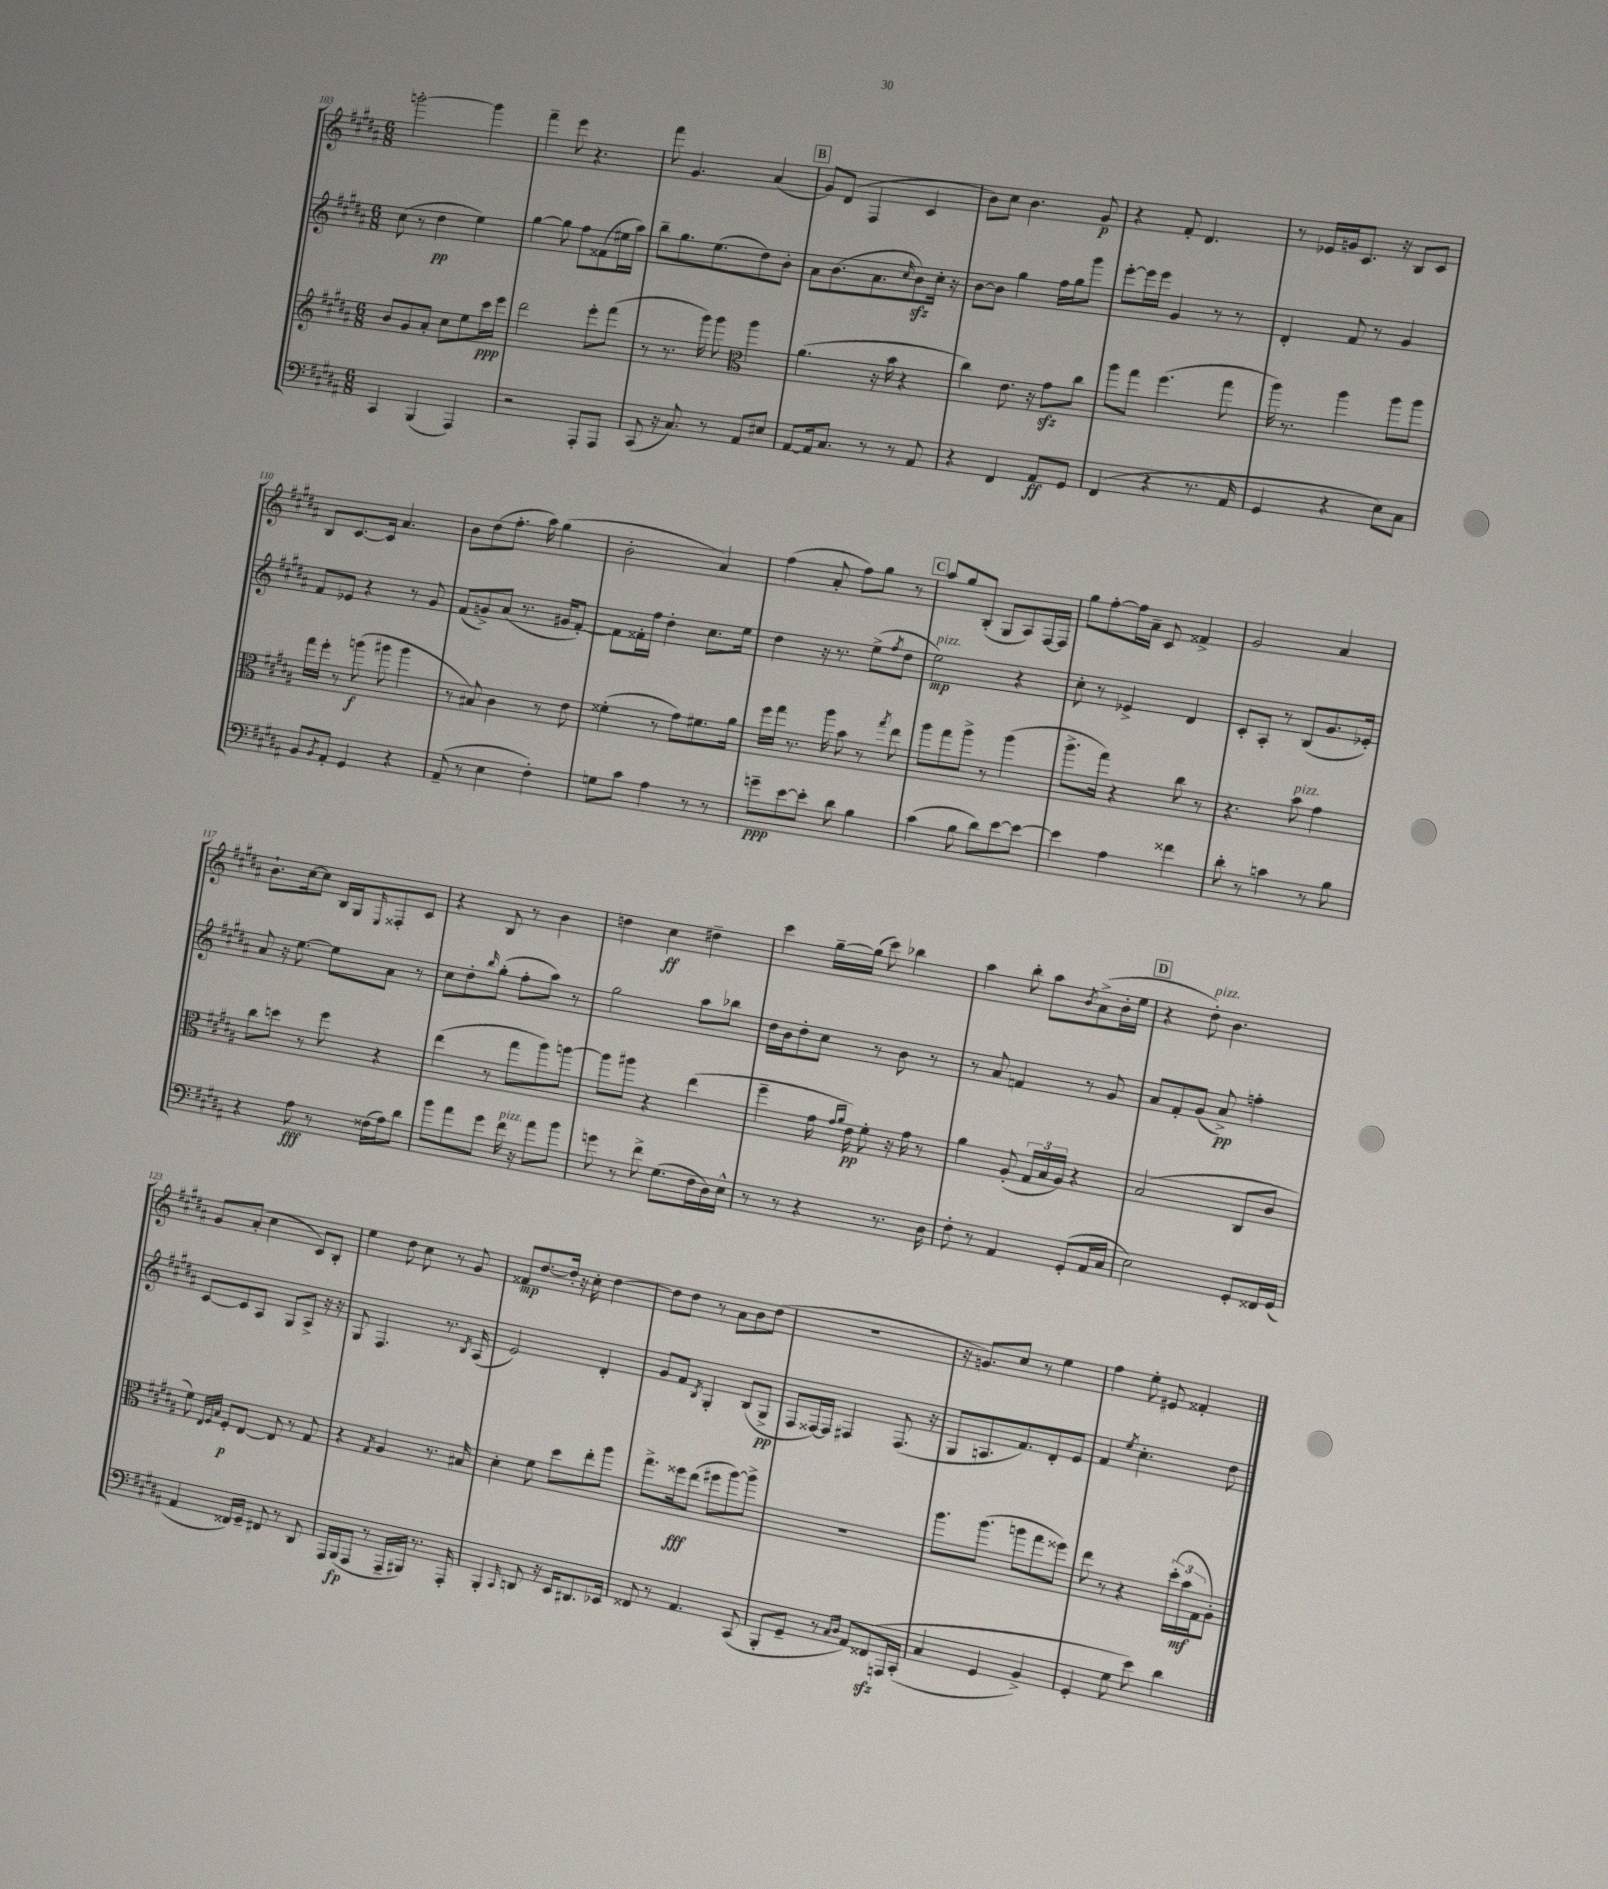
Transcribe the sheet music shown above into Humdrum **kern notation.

**kern	**kern	**kern	**kern
*staff4	*staff3	*staff2	*staff1
*clefF4	*clefG2	*clefG2	*clefG2
*k[f#c#g#d#a#]	*k[f#c#g#d#a#]	*k[f#c#g#d#a#]	*k[f#c#g#d#a#]
*M6/8	*M6/8	*M6/8	*M6/8
4CC#	8b	(8cc#	[2ggg'
.	8g#	8r	.
(4BBB	8a#'	4dd#	.
.	8cc#	.	.
4AAA#)	8ee	4ee)	4ggg]
.	16ccc#	.	.
.	16eee	.	.
=	=	=	=
2r	2ddd#	[4gg#	4fff#~
.	.	8gg#]	8eee
.	.	8ff#	4.r
8AAA#'	8eee'	(8f##	.
8AAA#	(8fff#	16ee#	.
.	.	16aa#)	.
=	=	=	=
(8CC#	8r	8bb~	8fff#
16r	8.r	8.gg#	4.g#
8.C#)	.	.	.
.	16ggg#)	(8.ee	.
8r	8ggg#	.	.
*	*clefC3	*	*
8AA#	4aa#	8dd#)	(4a#
8E#	.	8b'	.
=	=	=	=
[8AA#	(4.a#	8a#	8g#)
16AA#]	.	(8.b	(8d#
8.C#	.	.	.
.	.	.	4F#
.	.	8.a#	.
8r	16r	.	.
.	16b	.	.
.	.	16qqcc#	.
8r	4r	8b)	4c#
8AA#	.	16cc#'	.
.	.	16r	.
=	=	=	=
4r	4cc#)	[8b	8b)
.	.	8b]	8cc#
4FF#	8.e	4gg#	4.b
.	16r	.	.
8AA#	8g#	16ff#	.
.	.	16gg#	.
8GG#	8cc#	8ggg#	8g#
=	=	=	=
(4FF#	8aa#	[8eee'	4r
.	8gg#	16eee]	.
.	.	16eee	.
4r	(4.ff#	4g#	8f#'
.	.	.	4.d#
8.r	.	8r	.
.	8gg#	8r	.
16AA#	.	.	.
=	=	=	=
4GG#	16aa#)	4d#'	8r
.	8.r	.	.
.	.	.	16e-
.	.	.	16g
4r	4aa#	8f#	8.c#
.	.	8r	.
.	.	.	16r
8E)	8aa#	4g#	8B
8C#	8aa#	.	8c#
=	=	=	=
8BB	16gg#	8f#	8B
.	16ff#'	.	.
8qBB	.	.	.
8AA#'	8r	8e-	[8.c#
4GG#	(8aa	4r	.
.	.	.	16c#]
.	8aa#	.	4.a#
4r	4aa#	8r	.
.	.	8g#	.
=	=	=	=
(8AA#~	8r	(8f#	8b
8r	8B#)	8g^)	(8dd#
4E	4c#	(8a#	8.ff#'
.	.	8.r	.
.	.	.	16aa#)
4F#')	8r	.	(4gg#
.	.	16g#	.
.	8e	[8f#')	.
=	=	=	=
8G	(4f##'	8f#]	2b'
8c#	.	16f##'	.
.	.	16ff#	.
4A#	8r	4dd#'	.
.	8g#)	.	.
8r	8.f#	8.cc#	4a#)
8r	.	.	.
.	16a#	16ee	.
=	=	=	=
8g~	16ff#	4dd#	(4ff#
.	16gg#	.	.
[8e	8.r	.	.
8e']	.	16r	8a#'
.	16aa#	8.r	.
8d#	8b	.	8ff#)
4B	8r	(8ee^	8gg#
.	8qgg#	8qff#	.
.	8ee	8dd#	8r
=	=	=	=
(4c#	8aa#	2ee)	8aa#
.	8gg#	.	8gg#
8B	8aa#^	.	(8B'
8d#)	8r	.	8G#
[8e	(4aa#	4r	8A#)
8e_	.	.	[16F#
.	.	.	16F#]
=	=	=	=
4e]	8.aa#^	8cc#'	8gg#
.	.	8r	[8ff#'
.	16gg#)	.	.
4A#	4r	4e-^	16ff#]
.	.	.	16a#~
.	.	.	8c#
4f##	8cc#	4d#	4f##^
.	8r	.	.
=	=	=	=
8d#'	4.r	8c#'	2g#
8r	.	8A#'	.
4c	.	8r	.
.	8b	(8B	.
8r	4g#	8.g#	4a#
8B	.	.	.
.	.	16e-')	.
=	=	=	=
4r	8cc#	8a#	8.b`
.	8dd	16r	.
.	.	[8.ee	[16cc#
8A#	8r	.	8cc#]
8r	8ff#	8ee]	16B
.	.	.	16G#
.	.	.	16qqE
(16F##	4r	8a#	8F##'
16A#)	.	.	.
8d#	.	8r	8c#
=	=	=	=
8b	(4ee	8cc#	4r
8a#	.	8dd#'	.
.	.	16qqbb	.
8g#	8r	(8gg#'	8B
16f#	8gg#	8ff#'	8r
16r	.	.	.
8a#	8aa#)	8aa#)	4b
8b	[8aa	8r	.
=	=	=	=
8g	8aa]	2gg#	4dd
8r	8aa#	.	.
8f#^	4r	.	4cc#
(8.G#	.	.	.
.	(4ee	8aa#	4dd#~
16F#	.	.	.
16D#)	.	8bb-	.
16E^^	.	.	.
=	=	=	=
8r	4ff#~	16dd#	4ccc#
.	.	16b	.
8r	.	8dd#'	.
4r	16g#	8cc#	[16gg#~
.	16qqg#	.	.
.	16qqa#	.	.
.	16e)	.	(16gg#]
.	8f#'	8r	8ccc#)
8.r	16r	8b	4bb-
.	16g#	.	.
.	8r	8r	.
16D#	.	.	.
=	=	=	=
8F#'	4a#	8r	4aa#
8r	.	8a#	.
4AA#	(8A#'	4f	8bb'
.	24G#	.	8aa#
.	24B	.	.
.	24A#)	.	.
.	.	.	8qb
(8GG#'	4r	8r	(8a#^
16AA#	.	8g#	16b'
16C#	.	.	16ee
=	=	=	=
2E)	(2B	8a#	4r
.	.	8f#'	.
.	.	(8g#	8dd#')
.	.	8a#^)	4.b
8GG#'	8C#	4ff'	.
16FF##	8c#	.	.
(16GG#	.	.	.
=	=	=	=
4AA#	8f#)	[8c#	8g#
.	32qqE	.	.
.	32qqF#	.	.
.	32qqB	.	.
.	8F#'	8c#]	(8a#'
16FF##)	[8E	8A#	4cc#
16GG#~	.	.	.
8FF#	8E]	8G#	.
8r	8r	8A#^	8c#)
8DD#	8G#	16r	8B'
.	.	16r	.
=	=	=	=
16AAA#	4r	8G#	4ee
(16BBB	.	.	.
8AAA#	.	4.F#	.
.	8qG#	.	.
8r	4A#	.	8dd#
16AAA#~	.	.	8cc#
16BBB#)	.	.	.
8.r	8.r	8.r	8r
.	.	.	8g#
.	.	8qB	.
16AAA#'	16B#	(16A#	.
=	=	=	=
4BBB'	4d#'	2e)	8f##
.	.	.	[8.dd#
16qqCC#	.	.	.
8DD	8f#	.	.
.	.	.	16dd#']
16r	8dd#	.	16r
16EE	.	.	16cc#'
8.DD#	8ee'	4d#'	[4dd#
.	8aa#	.	.
16EE-	.	.	.
=	=	=	=
8FF##	8.gg#^	8g#	8dd#]
8r	.	8f#	8dd#
.	16ff##	.	.
.	.	8qB	.
4.AA#	(8ee	4G#'	8r
.	8ff#	.	8a#
.	[8aa#)	(8B	8b
(8CC#	8aa#^]	8G#^	(8dd#
=	=	=	=
8BBB'	2.r	8F#	2.r
8GG#~	.	[16F##)	.
.	.	16F##]	.
8r	.	4F#	.
16qqC#	.	.	.
16qqD#	.	.	.
8AA#)	.	.	.
&(8FF##	.	(8.F#	.
16AAA	.	.	.
(16CC#'	.	16r	.
=	=	=	=
4C#	8.aa#	8G#	16r
.	.	.	8.g)
.	.	8.A	.
.	(8.aa#	.	.
4GG#	.	.	8cc#
.	.	8.f#)	.
.	8aa	.	8r
4BB^)	8gg#	8d#'	4ee
.	8ff##)	8e	.
=	=	=	=
4GG#'	8ee	4f#	4ff#
.	8r	.	.
.	.	8qee	.
8G#	4r	4.cc#'	8ee'
8e&)	.	.	8e#
4d#	(24dd#'	.	4f##'
.	24b	.	.
.	24G#	.	.
.	8A#')	8dd#	.
==	==	==	==
*-	*-	*-	*-
